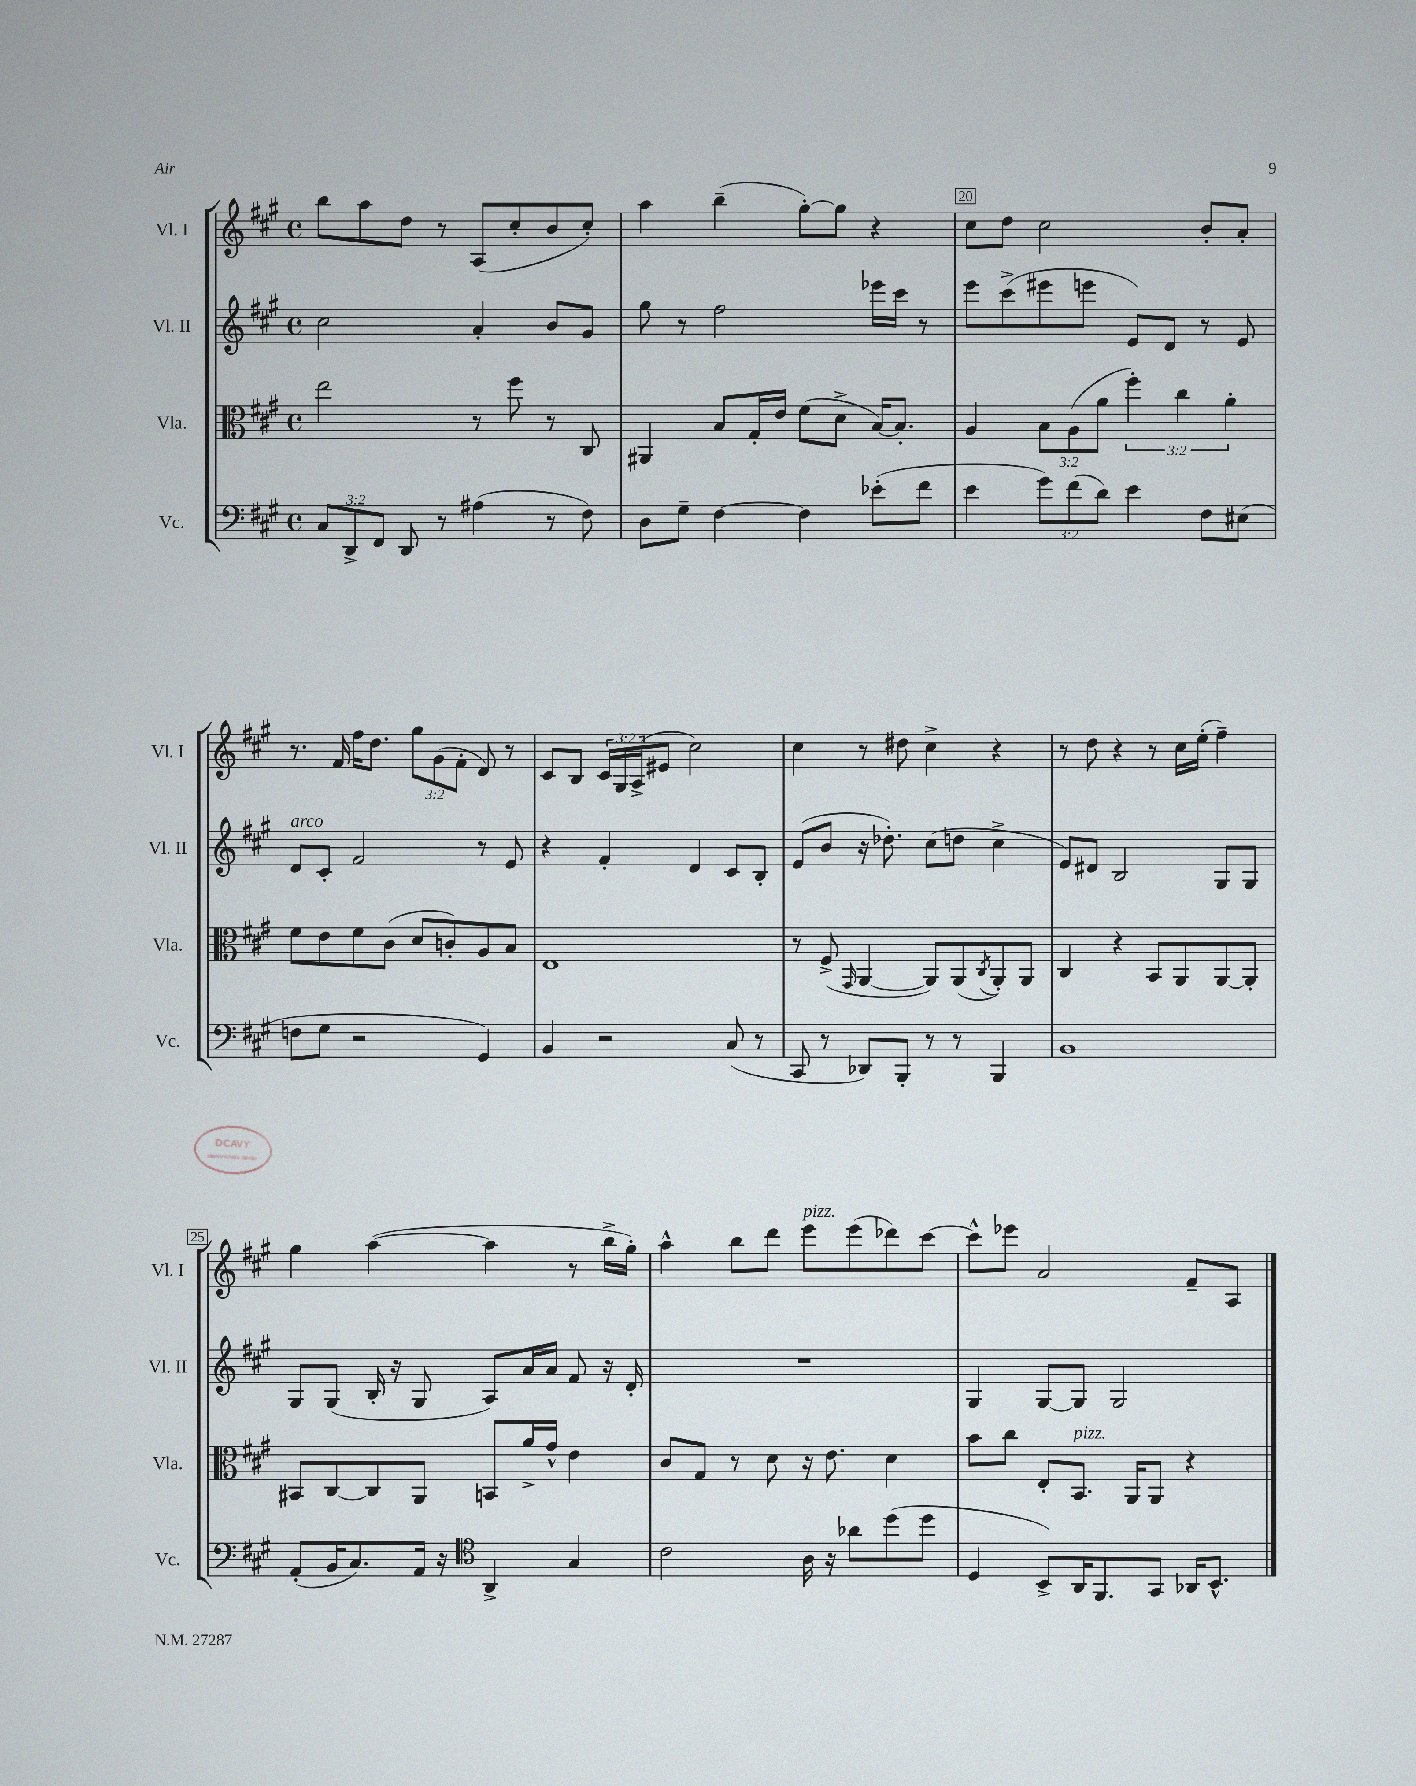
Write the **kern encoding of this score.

**kern	**kern	**kern	**kern
*staff4	*staff3	*staff2	*staff1
*clefF4	*clefC3	*clefG2	*clefG2
*k[f#c#g#]	*k[f#c#g#]	*k[f#c#g#]	*k[f#c#g#]
*M4/4	*M4/4	*M4/4	*M4/4
*met(c)	*met(c)	*met(c)	*met(c)
12C#	2ee	2cc#	8bb
12DD^	.	.	.
.	.	.	8aa
12FF#	.	.	.
8DD	.	.	8dd
8r	.	.	8r
(4A#	8r	4a'	(8A
.	8ff#	.	8cc#'
8r	8r	8b	8b
8F#)	8C#	8g#	8cc#')
=	=	=	=
8D	4AA#	8gg#	4aa
8G#~	.	8r	.
[4F#	8B	2ff#	(4bb~
.	16G#'	.	.
.	16e	.	.
4F#]	(8f#	.	[8gg#')
.	8d^	.	8gg#]
(8e-'	[16B)	16eee-	4r
.	8.B']	16ccc#	.
8f#	.	8r	.
=	=	=	=
4e	4A	8eee	8cc#
.	.	(8ccc#^	8dd
12g#)	12B	8eee#	2cc#
(12f#	(12A	.	.
.	.	8eee	.
12d)	12a	.	.
4e	6ff#')	8e)	.
.	.	8d	.
.	6cc#	.	.
8F#	.	8r	8b'
.	6a'	.	.
(8E#	.	8e	8a'
=	=	=	=
8F	8f#	8d	8.r
8G#	8e	8c#'	.
.	.	.	16f#
2r	8f#	2f#	16ff#
.	.	.	8.dd
.	(8c#	.	.
.	8d	.	12gg#
.	.	.	(12g#
.	8c')	.	.
.	.	.	12f#'
4GG#)	8A	8r	8d)
.	8B	8e	8r
=	=	=	=
4BB	1E	4r	8c#
.	.	.	8B
2r	.	4f#'	24c#
.	.	.	24G#
.	.	.	(24A^
.	.	.	8e#
.	.	4d	2cc#)
(8C#	.	8c#	.
8r	.	8B'	.
=	=	=	=
8CC#	8r	(8e	4cc#
8r	(8F#^	8b	.
.	16qqGG#	.	.
8DD-)	[4AA	16r	8r
.	.	8.dd-')	.
8BBB'	.	.	8dd#
8r	8AA])	(8cc#	4cc#^
8r	(8AA	8dd	.
.	8qC#	.	.
4BBB	8AA')	4cc#^	4r
.	8AA	.	.
=	=	=	=
1BB	4C#	8e)	8r
.	.	8d#	8dd
.	4r	2B	4r
.	8BB	.	8r
.	8AA	.	16cc#
.	.	.	(16ee'
.	[8AA	8G#	4ff#~)
.	8AA']	8G#	.
=	=	=	=
(8AA'	8BB#	8G#	4gg#
16BB	[8C#	(8G#	.
8.C#)	.	.	.
.	8C#]	16B'	([4aa
.	.	16r	.
16AA	8AA	8G#	.
16r	.	.	.
*clefC4	*	*	*
4AA^	8BB	8A)	4aa]
.	16a^	16a	.
.	16g#^^	16a	.
4G#	4e	8f#	8r
.	.	16r	16bb^
.	.	16d'	16gg#')
=	=	=	=
2c#	8c#	1r	4aa^^
.	8G#	.	.
.	8r	.	8bb
.	8d	.	8ddd
16A	16r	.	8eee
16r	8.e	.	.
8a-	.	.	(8eee
(8dd	4d	.	8ddd-)
8dd	.	.	[8ccc#
=	=	=	=
4D	8b	4G#	8ccc#^^]
.	8cc#	.	8eee-
8BB^)	8E'	[8G#	2a
16AA	8.BB	8G#]	.
8.FF#	.	.	.
.	.	2G#	.
.	16AA	.	.
8GG#	8AA	.	.
16AA-	4r	.	8f#~
8.BB^^	.	.	.
.	.	.	8A
==	==	==	==
*-	*-	*-	*-
